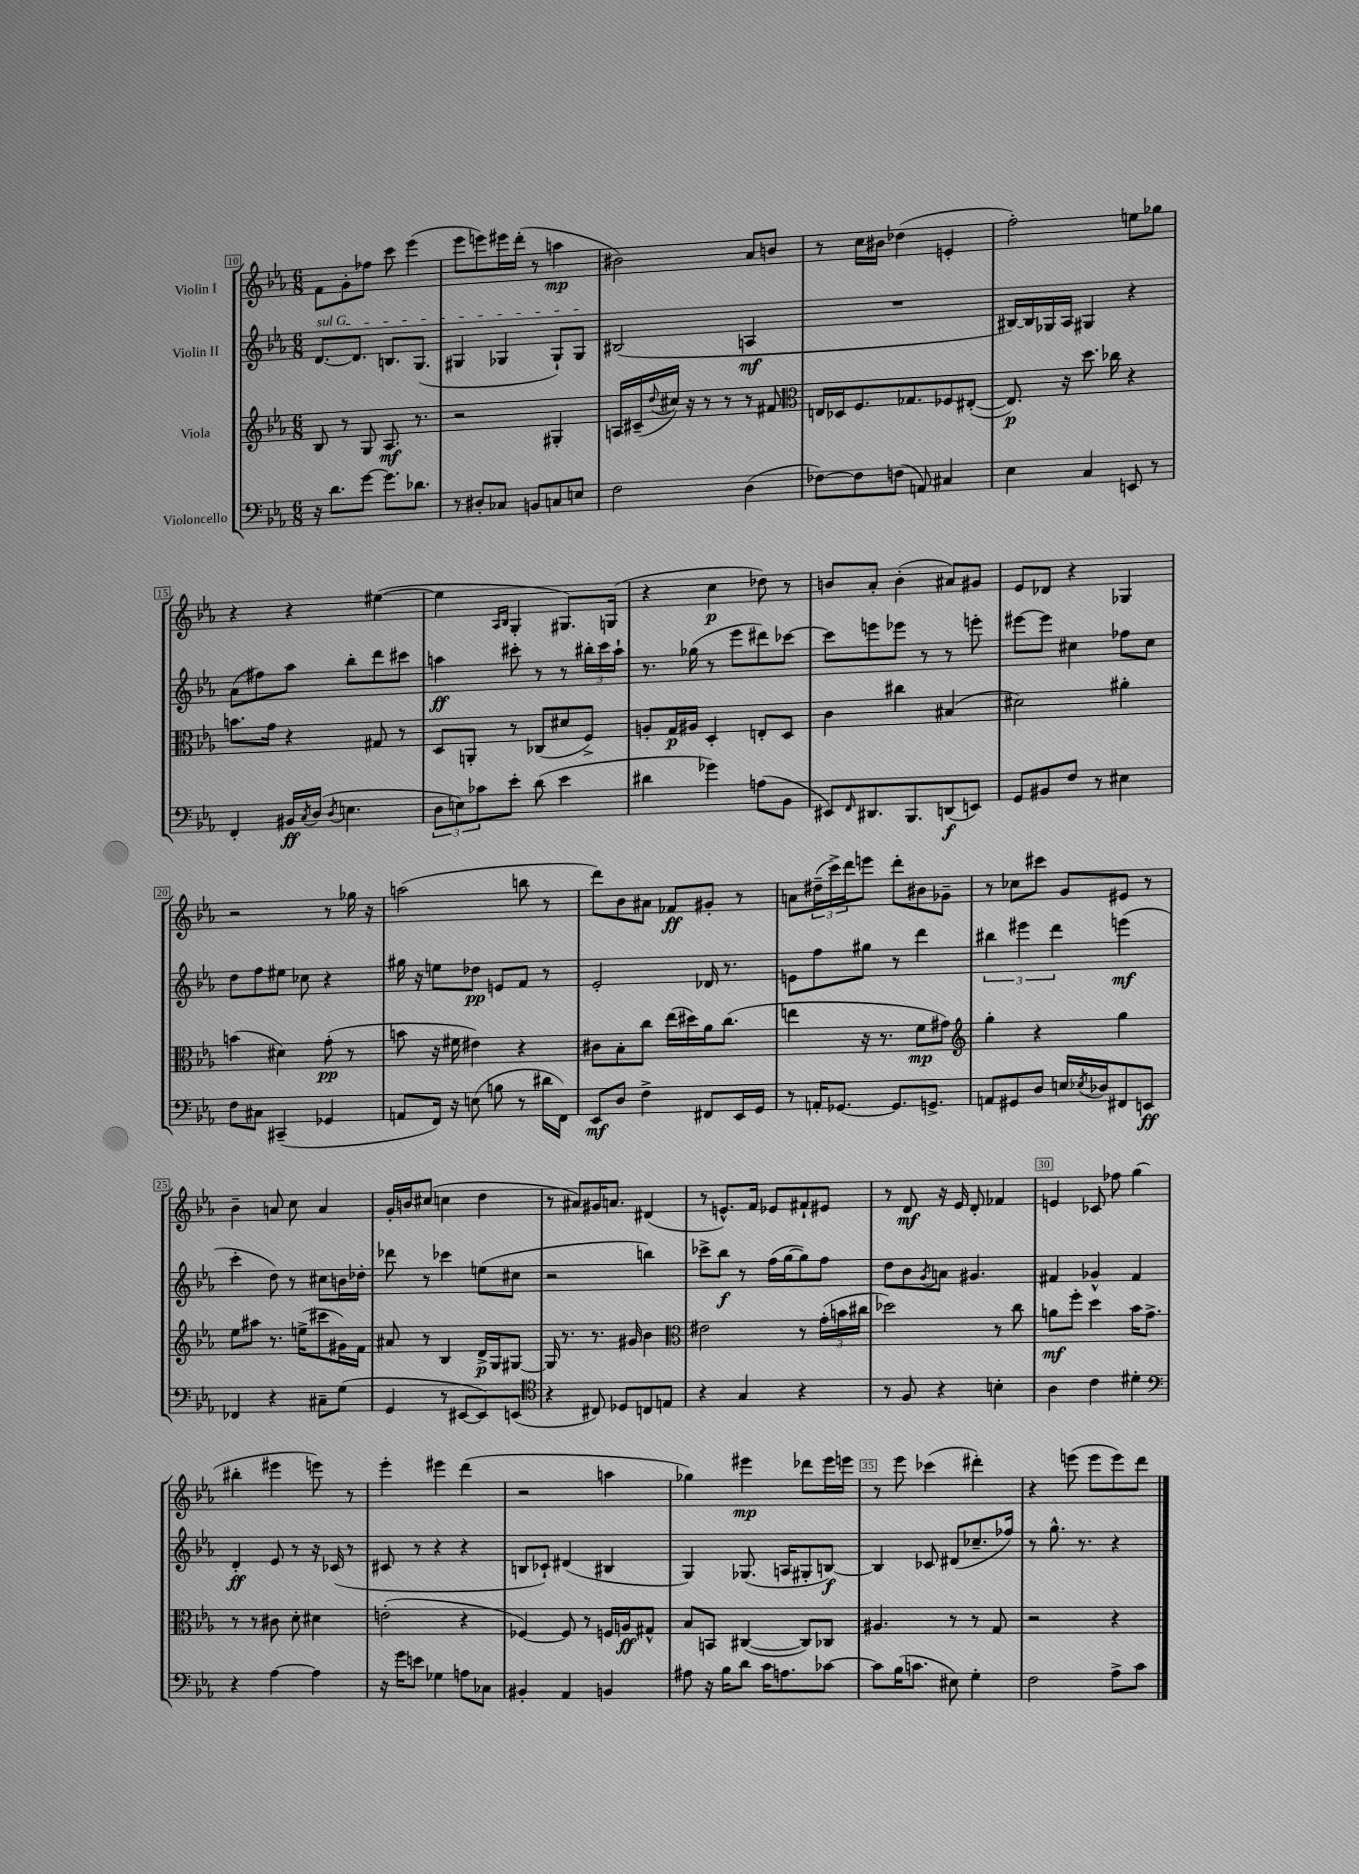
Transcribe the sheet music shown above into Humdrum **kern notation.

**kern	**kern	**kern	**kern
*staff4	*staff3	*staff2	*staff1
*clefF4	*clefG2	*clefG2	*clefG2
*k[b-e-a-]	*k[b-e-a-]	*k[b-e-a-]	*k[b-e-a-]
*M6/8	*M6/8	*M6/8	*M6/8
16r	8B-	[8.d	8f
8.d	.	.	.
.	8r	.	8g'
.	.	8.d]	.
[8g	8G	.	8ff-
8.g]	8.A-	8.B	8ccc
.	.	.	(4eee-
8.d-	8.r	(8.G	.
=	=	=	=
8r	2r	4G#	8eee-
8D#'	.	.	8eee)
8C-	.	4G-	16eee#
.	.	.	(16ddd'
8BB	.	.	8r
8C	4G#'	8G-`)	4aa
8E	.	8G-	.
=	=	=	=
2F	16A	(2B#	2b#)
.	(16c#~	.	.
.	8qqdd	.	.
.	16cc#)	.	.
.	16r	.	.
.	8r	.	.
.	8r	.	.
(4D	8r	4A	8a-
.	8f#	.	8b
=	=	=	=
*	*clefC3	*	*
[8F-)	16E	2.r	8r
.	16D-	.	.
8F-]	8.F	.	16cc
.	.	.	16b#
(8F	.	.	(4dd-
.	8.G-	.	.
8AA)	.	.	.
4C#	8F-	.	4e'
.	([8E#'	.	.
=	=	=	=
4E-	8.E#])	[16B#)	2ff')
.	.	16B#]	.
.	.	16G-	.
.	16r	16A-	.
4C	8.dd	4G#	.
.	16cc-	.	.
8EE	4r	4r	8ee
8r	.	.	8gg-
=	=	=	=
4FF'	8.b	(8a-	4r
.	.	8ff#)	.
.	16g	.	.
16BB#	4r	8aa-	4r
8qC	.	.	.
(16D	.	.	.
8qD	.	.	.
4.E	.	8bb-'	.
.	8G#	8ddd	([4ee#
.	8r	8ccc#	.
=	=	=	=
12D	8D	4aa	4ee#]
12E)	.	.	.
.	8AA'	.	.
12c-	.	.	.
.	.	.	16qqA-
.	.	.	16qqB-
8e-'	8r	8ccc#'	4G'
(8d	(8C-	8r	.
4e-	8d#	8r	8.G#)
.	8F^)	24bb#'	.
.	.	24ccc#	.
.	.	.	(16G
.	.	24aa`	.
=	=	=	=
4d#	8A'	8.r	4r
.	16G	.	.
.	16A#	(16gg-	.
4g-)	4D'	8r	4cc
.	.	8eee-	.
(8A	8E'	8ddd#)	8dd-)
8BB-	8D	[8ccc-	8r
=	=	=	=
8EE#)	4c	8ccc-]	8b
16qqFF	.	.	.
8.DD#	.	8eee	8a-'
.	4cc#	8eee-	(4b'
8.BBB-	.	.	.
.	.	8r	.
(8DD	(4B#	8r	8a#)
8EE)	.	8eee'	8g#
=	=	=	=
8GG	2d#)	[8eee#	8e-
8BB#	.	8eee#]	8d-
8F	.	4cc#	4r
8r	.	.	.
4E#	4a#'	8ff-	4G-
.	.	8cc#	.
=	=	=	=
8F	(4b	8dd	2r
8C#	.	8ff	.
(4CC#~	4d#)	8ee#	.
.	.	8cc-	.
4GG-	(8g'	4r	8r
.	8r	.	16gg-
.	.	.	16r
=	=	=	=
8AA	8b	16gg#	(2aa
.	.	16r	.
16FF)	16r	8ee	.
16r	16f#	.	.
(8E	4e#)	8dd-	.
8B	.	8e	.
8r	4r	8f	8bb
16d#	.	8r	8r
16FF)	.	.	.
=	=	=	=
8EE-	8c#	2e-'	8ddd)
8D	8B-'	.	8b-
4F^	8cc	.	8a#
.	(16ee-	.	8f-
.	16dd#)	.	.
8FF#	16a-	16d-	8g#'
.	(8.cc	8.r	.
16EE-	.	.	8r
16GG	.	.	.
=	=	=	=
8r	4ee	8e	8a
16AA'	.	8ff	(24dd#~
.	.	.	24ccc^)
[8.GG-	.	.	.
.	.	.	24ddd
.	16r	8gg#	8eee
.	8.r	.	.
8.GG-]	.	8r	8ddd'
.	8f	4ddd	8b#
8.GG^	.	.	.
.	8g#)	.	8g-~
=	=	=	=
*	*clefG2	*	*
8AA	4gg'	6bb#	8r
8GG#	.	.	8cc-
.	.	6eee#	.
8D	4r	.	8ccc#
.	.	6ddd	.
16E	.	.	8g
8qE-	.	.	.
16D-	.	.	.
8FF#	4gg	(4eee	8e#
8EE	.	.	8r
=	=	=	=
4FF-	8ee-	4ccc'	4b-~
.	8aa#	.	.
4r	8.r	8dd)	8a
.	.	8r	8cc
.	(16ee^	.	.
8C#~	8ccc#	8cc#	4a
(8G	16g#)	16b	.
.	16f	16dd-'	.
=	=	=	=
4GG	8a#	8ddd-	16g'
.	.	.	16b
.	8r	8r	(8cc#
8r	4B-	4ccc-	4cc
[8EE#	.	.	.
8EE#])	16d^	(8ee	4dd
.	16G	.	.
(8EE	[8G#	8cc#	.
=	=	=	=
*clefC4	*	*	*
4r	16G#]	2r	8r
.	8.r	.	.
.	.	.	8a#)
8C#)	8.r	.	16g#
.	.	.	8.a
8D-	.	.	.
.	16g#	.	.
8C	4b-	4bb)	(4d#
8E	.	.	.
=	=	=	=
*	*clefC3	*	*
4r	2e#	8ccc-^	8r
.	.	8bb-	8.e^^)
4G	.	8r	.
.	.	.	16f
.	.	(16ff	8e-
.	.	[16gg	.
4r	8r	8gg])	8f#`
.	(24g'	8ff	8e#
.	24b	.	.
.	24cc#	.	.
=	=	=	=
8r	2dd-)	8dd	8r
8F	.	8b-	8d
.	.	8qg	.
4r	.	8a	16r
.	.	.	16e-
.	.	4.g#	8d'
4B'	8r	.	4f-
.	8cc	.	.
=	=	=	=
4A-	8a	4f#	4e
.	8ff'	.	.
4c	4dd	4g-^^	8c-
.	.	.	8ff-
4d#'	16b-	4f#	(4gg
.	8.g^	.	.
=	=	=	=
*clefF4	*	*	*
4r	8r	4d'	4bb#'
.	8r	.	.
[4A-	8c#	8e-	4eee#
.	8d'	8r	.
4A-]	4d#	16r	8eee)
.	.	(16c-	.
.	.	8r	8r
=	=	=	=
16r	(2e'	8c#	4eee-'
16g	.	.	.
8e	.	8r	.
4G-	.	4r	4eee#
8A	4r	4r	(4ddd
8C-	.	.	.
=	=	=	=
4BB#'	[4F-)	8B	2r
.	.	8c-`)	.
4AA-	8F-]	(4d#	.
.	8r	.	.
4BB	16F	4B#	4aa
.	16A	.	.
.	8G#^^	.	.
=	=	=	=
8A#	8B-	4G)	4gg-)
16r	8BB	.	.
16B-	.	.	.
8d	([4C#	(8.G-	4eee#
16c	.	.	.
8.A	.	16A	.
.	8C#])	8G#'	8ddd-
[8c-	8C-	[8B)	16eee#
.	.	.	16eee
=	=	=	=
8c-]	4.A#	4B]	8r
(16B-	.	.	8eee-
8.c	.	.	.
.	.	8c-	(4ccc-
8E#)	8r	(8d#	.
4G'	8r	8.cc-~	4ddd#')
.	8G	.	.
.	.	16ff-)	.
=	=	=	=
2F	2r	8r	4r
.	.	8.gg^^	.
.	.	.	(8eee
.	.	8.r	.
.	.	.	8eee
8A-^	4r	4r	8eee)
8c	.	.	8ddd
==	==	==	==
*-	*-	*-	*-
